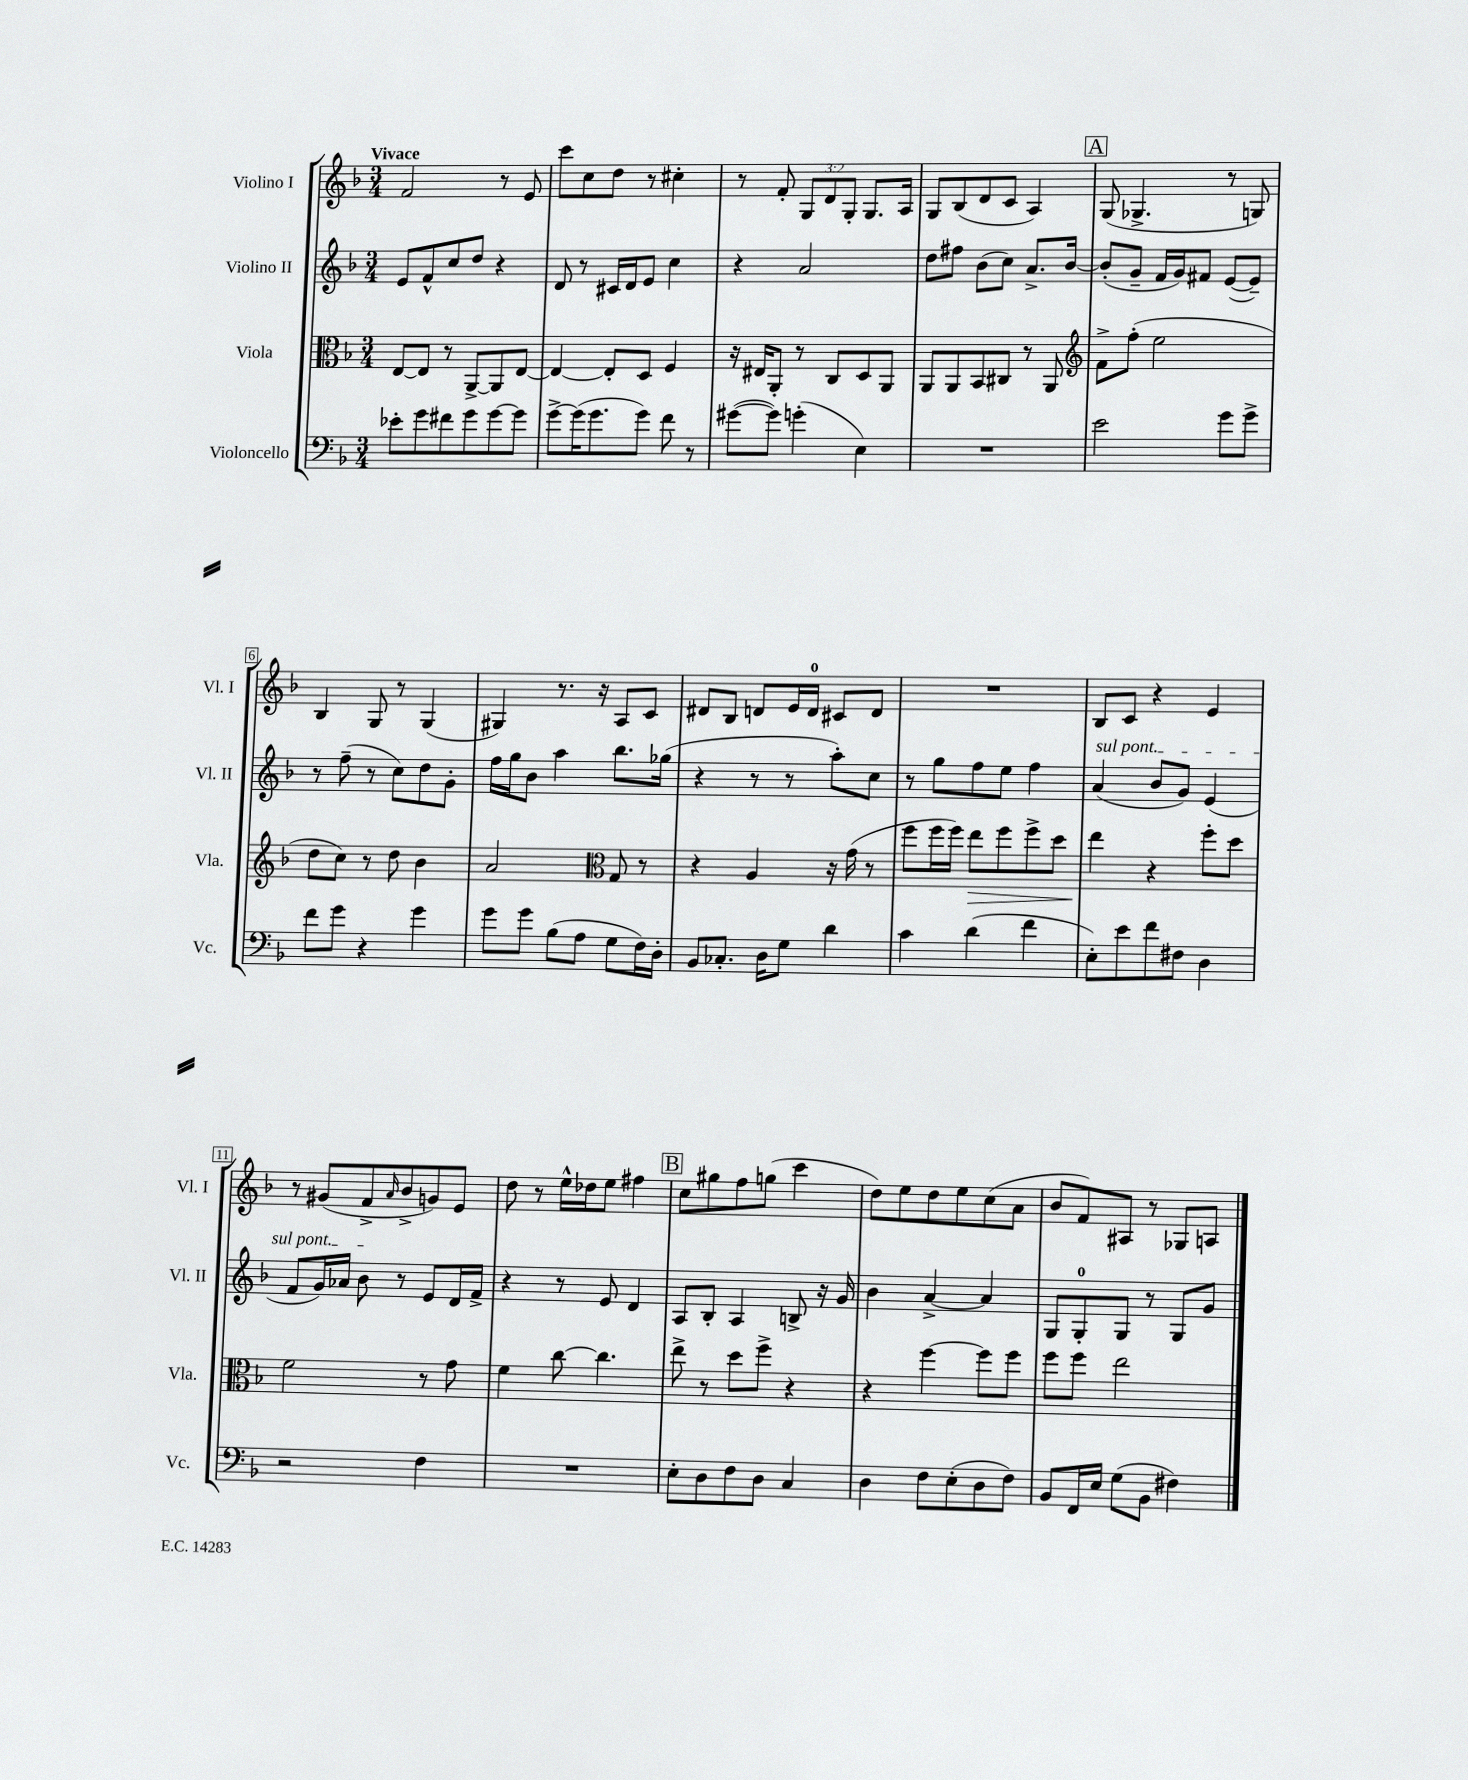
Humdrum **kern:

**kern	**kern	**dynam	**kern	**kern
*part4	*part3	*part3	*part2	*part1
*staff4	*staff3	*staff3	*staff2	*staff1
*I"Violoncello	*I"Viola	*	*I"Violino II	*I"Violino I
*I'Vc.	*I'Vla.	*	*I'Vl. II	*I'Vl. I
*clefF4	*clefC3	*	*clefG2	*clefG2
*k[b-]	*k[b-]	*	*k[b-]	*k[b-]
*M3/4	*M3/4	*	*M3/4	*M3/4
=1	=1	=1	=1	=1
!	!	!	!	!LO:TX:a:B:t=Vivace
8e-X'\L	[8E/L	.	8e/L	2f/
8g\	8E/J]	.	8f^^/	.
8f#X\	8r	.	8cc/	.
8g\	[8AA^/L	.	8dd/J	.
[8g\	8AA/]	.	4r	8r
8g\J]	[8E/J	.	.	8e/
=2	=2	=2	=2	=2
[8g^\L	4E/_	.	8d/	8ccc\L
(16g\K]	.	.	8r	8cc\
8.g\	.	.	.	.
.	8E'/L]	.	16c#X/LL	8dd\J
.	.	.	16d/J	.
8g\J)	8D/J	.	8e/J	8r
8f\	4F/	.	4cc\	4cc#X'\
8r	.	.	.	.
=3	=3	=3	=3	=3
([8g#X\L	16r	.	4r	8r
.	16E#X/KL	.	.	.
8g#\J])	8AA'/J	.	.	8f'/
(4gn'\	8r	.	2a/	12G/L
.	.	.	.	12d/
.	8C/L	.	.	.
.	.	.	.	12G'/J
4E\)	8D/	.	.	8.G/L
.	8AA/J	.	.	.
.	.	.	.	16A/Jk
=4	=4	=4	=4	=4
2.r	8AA/L	.	8dd\L	8G/L
.	8AA/	.	8ff#X\J	(8B-/
.	8BB-/	.	(8b-\L	8d/
.	8C#X/J	.	8cc\J)	8c/J
.	8r	.	8.a^/L	4A/)
.	8AA/	.	.	.
.	.	.	[16b-/Jk	.
!!LO:REH:place=s1:t=A
=5	=5	=5	=5	=5
*	*clefG2	*	*	*
2e\	8f^\L	.	(8b-'/L]	(8G/
.	(8ff'\J	.	8g~/J	4.G-X^/
.	2ee\	.	16f/LL	.
.	.	.	16g/J)	.
.	.	.	8f#X/J	.
8g\L	.	.	([8e/L	8r
8g^\J	.	.	8e~/J])	8Gn/)
!!LO:LB:g=z
=6	=6	=6	=6	=6
8f\L	8dd\L	.	8r	4B-/
8g\J	8cc\J)	.	(8ff~\	.
4r	8r	.	8r	8G/
.	8dd\	.	8cc\L)	8r
4g\	4b-\	.	8dd\	(4G/
.	.	.	8g'\J	.
=7	=7	=7	=7	=7
8g\L	2a/	.	16ff\LL	4G#X/)
.	.	.	16gg\J	.
8g\J	.	.	8b-\J	.
(8B-\L	.	.	4aa\	8.r
8A\J	.	.	.	.
.	.	.	.	16r
*	*clefC3	*	*	*
8G\L	8G/	.	8.bb-\L	8A/L
16F\L)	8r	.	.	8c/J
16D'\JJ	.	.	(16gg-X\Jk	.
=8	=8	=8	=8	=8
8BB-/L	4r	.	4r	8d#X/L
8.C-X'/J	.	.	.	8B-/J
.	4A/	.	8r	8dn/L
16D\KL	.	.	.	.
8G\J	.	.	8r	16e/L
.	.	.	.	16d/JJ
4d\	16r	.	8aa'\L)	8c#X/L
.	(16g\	.	.	.
.	8r	.	8cc\J	8d/J
=9	=9	=9	=9	=9
4c\	8ff\L	.	8r	2.r
.	16ff\L	.	8gg\L	.
.	16ff\JJ)	.	.	.
!	!	!LO:HP:b	!	!
(4d\	8ee\L	>	8ff\	.
.	8ff\	.	8ee\J	.
4f\	8ff^\	.	4ff\	.
.	8dd\J	.	.	.
=10	=10	=10	=10	=10
!	!	!	!LO:TX:a:i:t=sul pont.	!
8E'\L)	4ee\	.	(4a/	8B-/L
8e\	.	.	.	8c/J
8f\	4r	]	8b-/L	4r
8F#X\J	.	.	8g/J)	.
4D\	8ff'\L	.	(4e/	4e/
.	8dd\J	.	.	.
!!LO:LB:g=z
=11	=11	=11	=11	=11
2r	2f\	.	8f/L	8r
.	.	.	16g/L)	(8g#X/L
.	.	.	16a-X/JJ	.
.	.	.	8b-\	8f^/
.	.	.	.	16qqa/
.	.	.	8r	8b-^/
4F\	8r	.	8e/L	8gn/)
.	8g\	.	16d/L	8e/J
.	.	.	16f^/JJ	.
=12	=12	=12	=12	=12
2.r	4f\	.	4r	8dd\
.	.	.	.	8r
.	[8cc\	.	8r	16ee^^\LL
.	.	.	.	16dd-X\J
.	4.cc\]	.	8e/	8ee\J
.	.	.	4d/	4ff#X\
!!LO:REH:place=s1:t=B
=13	=13	=13	=13	=13
8E'\L	8ee^\	.	8A/L	8cc\L
8D\	8r	.	8B-'/J	8gg#X\
8F\	8dd\L	.	4A/	8ff\
8D\J	8ff^\J	.	.	(8ggn\J
4C/	4r	.	8Bn^/	4ccc\
.	.	.	16r	.
.	.	.	16g/	.
=14	=14	=14	=14	=14
4D\	4r	.	4b-\	8dd\L)
.	.	.	.	8ee\
8F\L	[4ff\	.	[4a^/	8dd\
(8E'\	.	.	.	8ee\
8D\	8ff\L]	.	4a/]	(8cc\
8F\J)	8ff\J	.	.	8a\J
=15	=15	=15	=15	=15
8BB-/L	8ff\L	.	8G/L	8b-/L
16FF/L	8ff\J	.	8G'/	8f/)
16E/JJ	.	.	.	.
(8G\L	2ee\	.	8G/J	8A#X/J
8BB-\J	.	.	8r	8r
4F#X\)	.	.	8G/L	8G-X/L
.	.	.	8g/J	8An/J
==	==	==	==	==
*-	*-	*-	*-	*-
